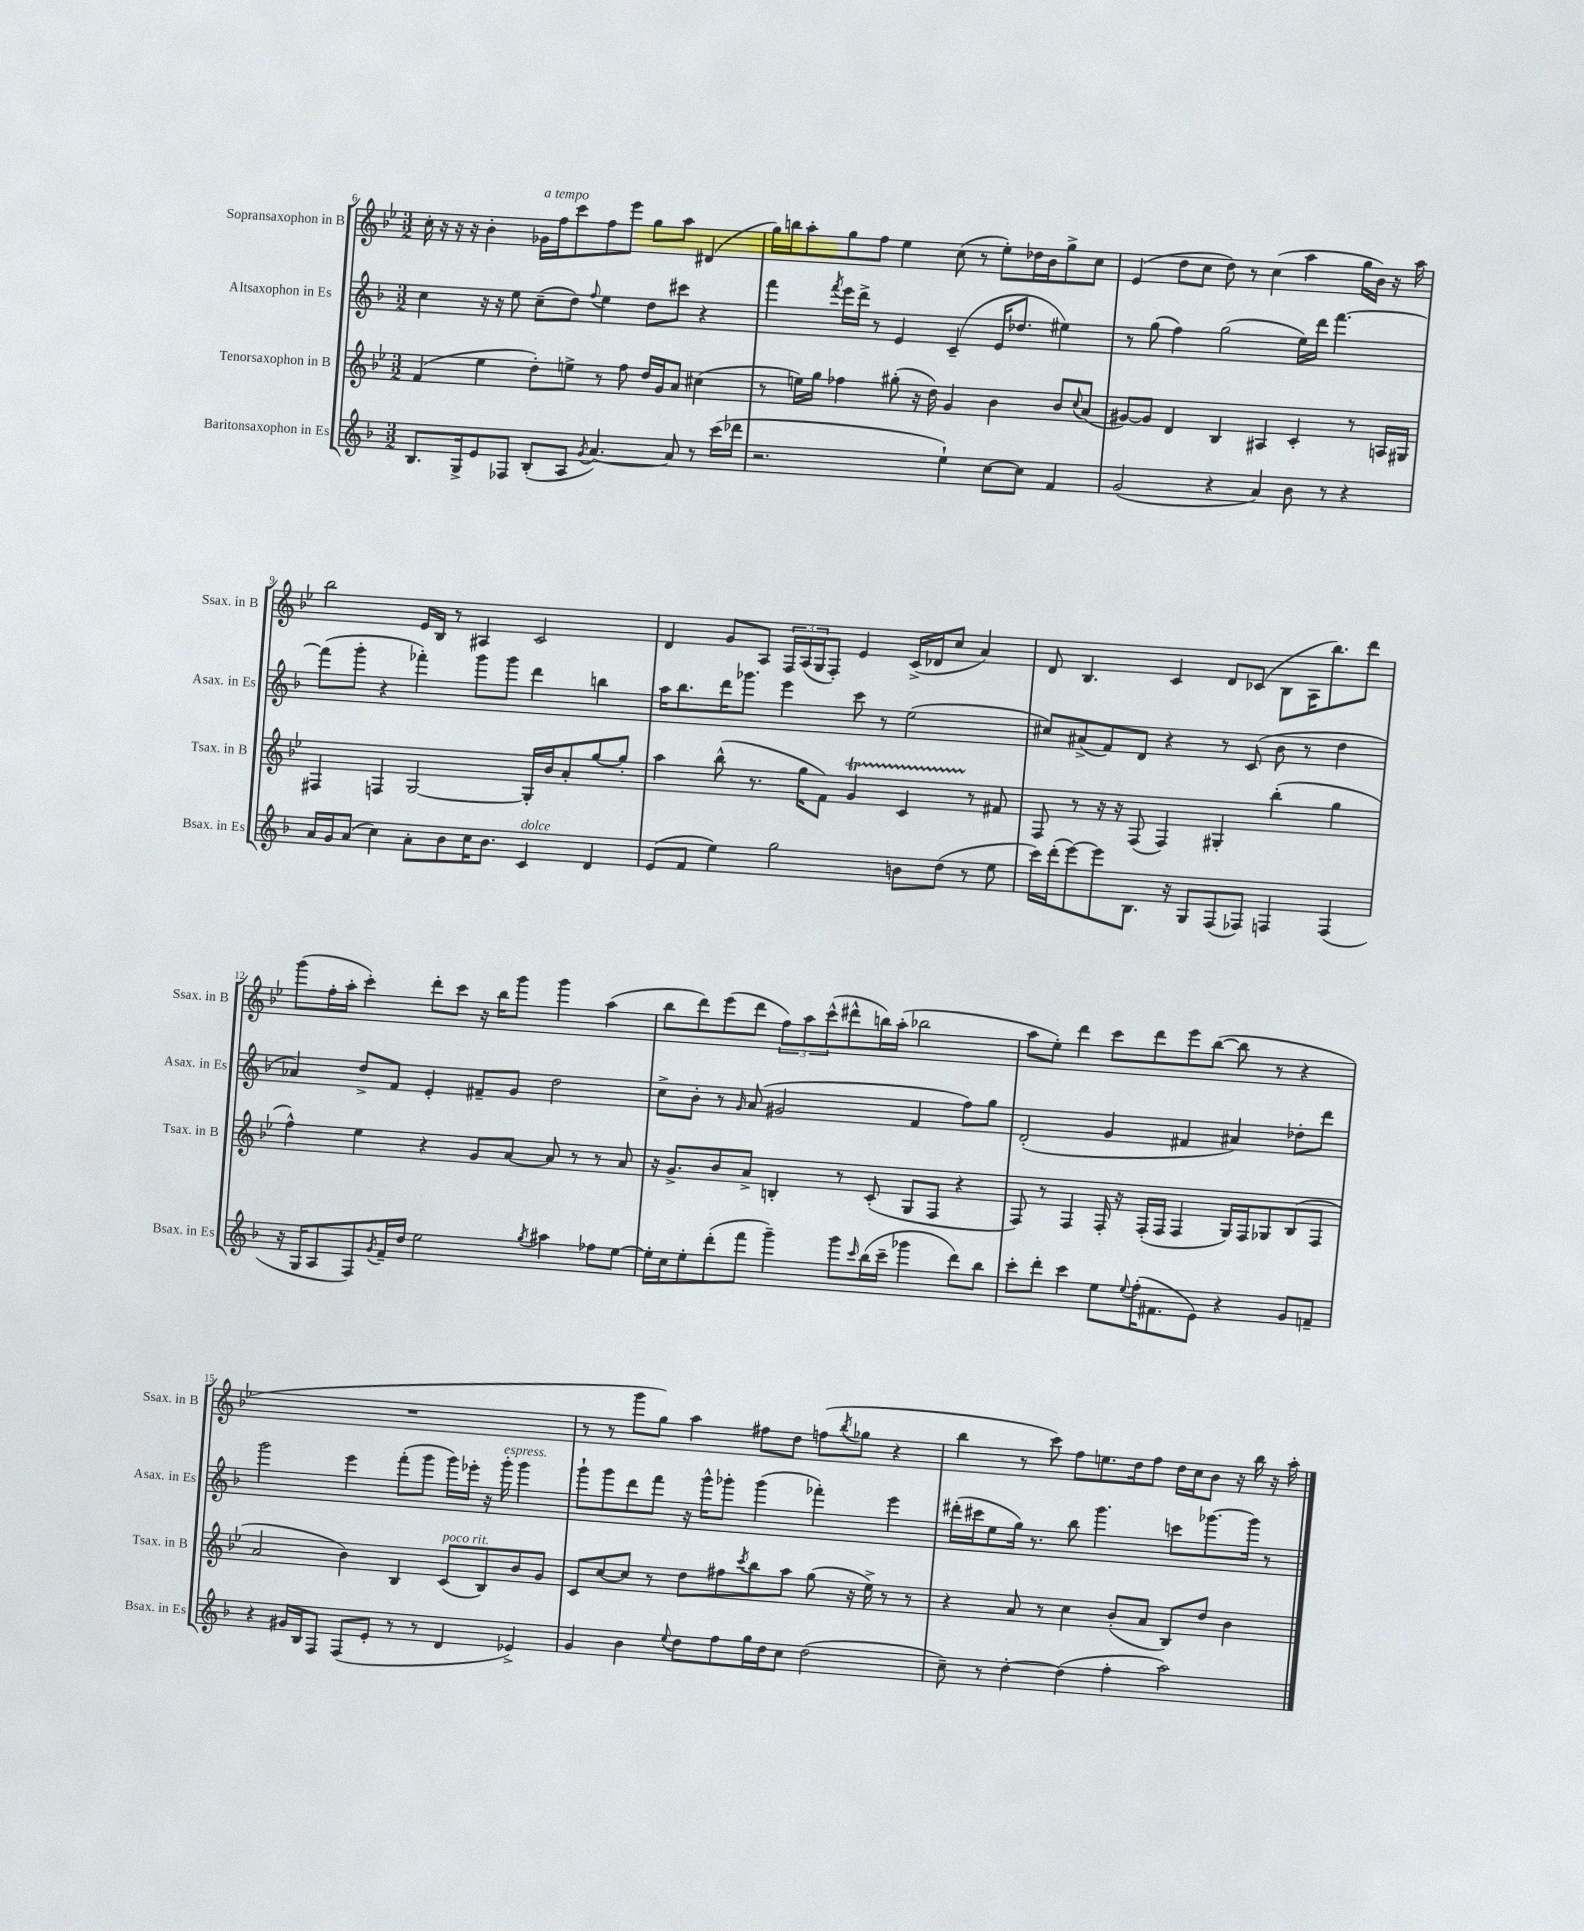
<<
\new StaffGroup <<
\new Staff = "s0" \with { instrumentName = "Sopransaxophon in B" shortInstrumentName = "Ssax. in B" } {
    \clef treble \key bes \major \numericTimeSignature \time 3/2
    c''16-. r16 r16 r16 bes'4-. ges'16^\markup { \italic "a tempo" } f''16 c'''8 f''8 ees'''8 g''8 a''8 dis'4( |
    g''16) b''16 a''8-. g''8 f''8 ees''4 c''8( r8 ees''8-.) des''16 bes'16 g''8-> c''8 |
    ees'4( d''8 c''8 d''8) r8 c''4( a''4 g''16 bes'16) r16 a''16 |
    bes''2 ees'16 bes16 r8 ais4 c'2 |
    d'4 g'8 a8 \tuplet 3/2 { f16 a16( g16 } f8-.) ees'4 c'16->( des'16 c''8 a'4) |
    d'8 bes4. c'4 d'8 ces'8( bes8 a16 bes''8.) d'''8 |
    g'''8( f''16-. a''16-. c'''4-.) d'''8-. c'''8 r16 bes''16 g'''8 g'''4 a''4( |
    bes''8 d'''8) ees'''8( d'''8 \tuplet 3/2 { f''8) a''8 c'''8-^( } dis'''8-^ b''16) a''16-.( bes''2 |
    a''8 ees''8-.) d'''4 c'''8 d'''8 ees'''8 bes''8~( bes''8 r8 r4 |
    R1. |
    r8 r8 g'''8 g''8) a''4 fis''8 d''8 f''8( \acciaccatura { bes''8 } ges''8 r4 |
    bes''4 r8 c'''8) f''8 e''8. d''16 f''8 d''16 c''16 bes'8 r16 bes''16 r16 a''16-. \bar "|." |
}
\new Staff = "s1" \with { instrumentName = "Altsaxophon in Es" shortInstrumentName = "Asax. in Es" } {
    \clef treble \key f \major \numericTimeSignature \time 3/2
    c''4 r16 r16 e''8 c''8--( d''8) \appoggiatura { f''8 } e''4 d''8 cis'''8 r4 |
    f'''4 \acciaccatura { f'''8 } e'''16 d'''16-> r8 e'4 c'4--( e'16 des''8. eis''4) |
    r8 g''8( f''4) g''2( e''16) d'''16 f'''4.~ |
    f'''8( g'''8-. r4 fes'''4-.) g'''8 g'''8 d'''4 b''4 |
    a''16 bes''8. d'''16 ges'''8. e'''4 c'''8 r8 e''2( |
    cis''8) ais'8->( f'8) d'8 r4 r8 c'8( bes'8 r8 d''4 |
    aes'4) d''8-> f'8 e'4-. fis'8-- g'8 d''2 |
    c''8-> bes'8-. r8 \grace { g'16 } a'8( gis'2 f'4 f''8) g''8 |
    d'2-.( g'4 fis'4 ais'4) des''8-. d'''8 |
    g'''2 e'''4 f'''8-.( g'''8 g'''16) ees'''16-. r16 g'''16-.^\markup { \italic "espress." } g'''4 |
    g'''8-! g'''8 d'''8 f'''8 r16 g'''16-^ ges'''8-. ges'''4( fes'''4-.) e'''4 |
    dis'''16-.( cis'''16 e''8 g''16) r8. bes''8 g'''4. c'''8 ges'''8.~ ges'''16 r8 \bar "|." |
}
\new Staff = "s2" \with { instrumentName = "Tenorsaxophon in B" shortInstrumentName = "Tsax. in B" } {
    \clef treble \key bes \major \numericTimeSignature \time 3/2
    f'4( ees''4 d''8-.) e''8-> r8 f''8 d''16 g'16 a'8 cis''4( |
    r8 e''16) g''16 fes''4 gis''8-.( r16 d''16) g'4 bes'4 bes'8 \appoggiatura { c''8 } a'8( |
    gis'8~) gis'8 d'4 bes4 ais4 c'4-. r8 a16 gis16 |
    fis4 f4 g2~ g16-. bes'16 a'8-. g''8~ g''8-. |
    a''4 bes''8-^( r8. g''16 f'8) g'4\startTrillSpan c'4 r8\stopTrillSpan fis'8 |
    f8 r8 r16 r16 f8( f4) gis4-. bes''4-.( g''4 |
    f''4-^) ees''4 r4 g'8 a'8~ a'8 r8 r8 a'8 |
    r16 g'8.-> bes'8 a'8-> b4-. r8 c'8-.( g8 f8 r4 |
    f8) r8 f4 f16-. r16 f16-.( f16 f4 g16) f16 ges8 bes8( f8 |
    a'2 bes'4) bes4 c'8^\markup { \italic "poco rit." }( bes8) bes'8 g'8 |
    c'8 c''8~ c''8 r8 d''8 fis''8 \acciaccatura { c'''8 } bes''8 a''8 g''8( r16 ees''16->) r8 r8 |
    r4 a'8 r8 c''4 bes'8-.( a'8 bes8) d''8 bes'4 \bar "|." |
}
\new Staff = "s3" \with { instrumentName = "Baritonsaxophon in Es" shortInstrumentName = "Bsax. in Es" } {
    \clef treble \key f \major \numericTimeSignature \time 3/2
    bes8. g16-> e'8 fes8 bes8-.( a8 \acciaccatura { g'8 } a'4.~) a'8 r8 c'''16( des'''16 |
    r2. e''4-!) c''8~ c''8 f'4 |
    g'2( r4 a'4) bes'8 r8 r4 |
    a'16 g'16 a'8( c''4) a'8-. bes'8 c''16 bes'8. c'4^\markup { \italic "dolce" } d'4 |
    e'8( f'8 e''4) g''2 b'8 d''8( r8 e''8 |
    c'''16) d'''16-.( e'''8~) e'''8 bes8. r16 g8 f8( fes8) f4 f4( |
    r16 g16 a8 f8) \acciaccatura { g'8 } f'16-- d''16 e''2 \acciaccatura { g''8 } ais''4 fes''8 e''8~ |
    e''16-. c''16 e''8-. d'''8-.( f'''8 g'''4--) g'''8 \grace { c'''16 } bes''16( c'''16-- ges'''4 d'''8) bes''8 |
    c'''8-. d'''8-. c'''4 e''8 \appoggiatura { e''8 } f''16-.( fis'8. e'8) r4 g'8 f'8-- |
    r4 gis'16 bes16 f8 f8( e'8-. r8 r8 d'4 ees'4->) |
    g'4 bes'4 \appoggiatura { e''8 } d''8 f''8 g''16 d''16 c''8 d''2( |
    c''8--) r8 d''4~-. d''4( f''4-. a''2) \bar "|." |
}
>>
>>
\layout { \context { \Score currentBarNumber = #6 } }
